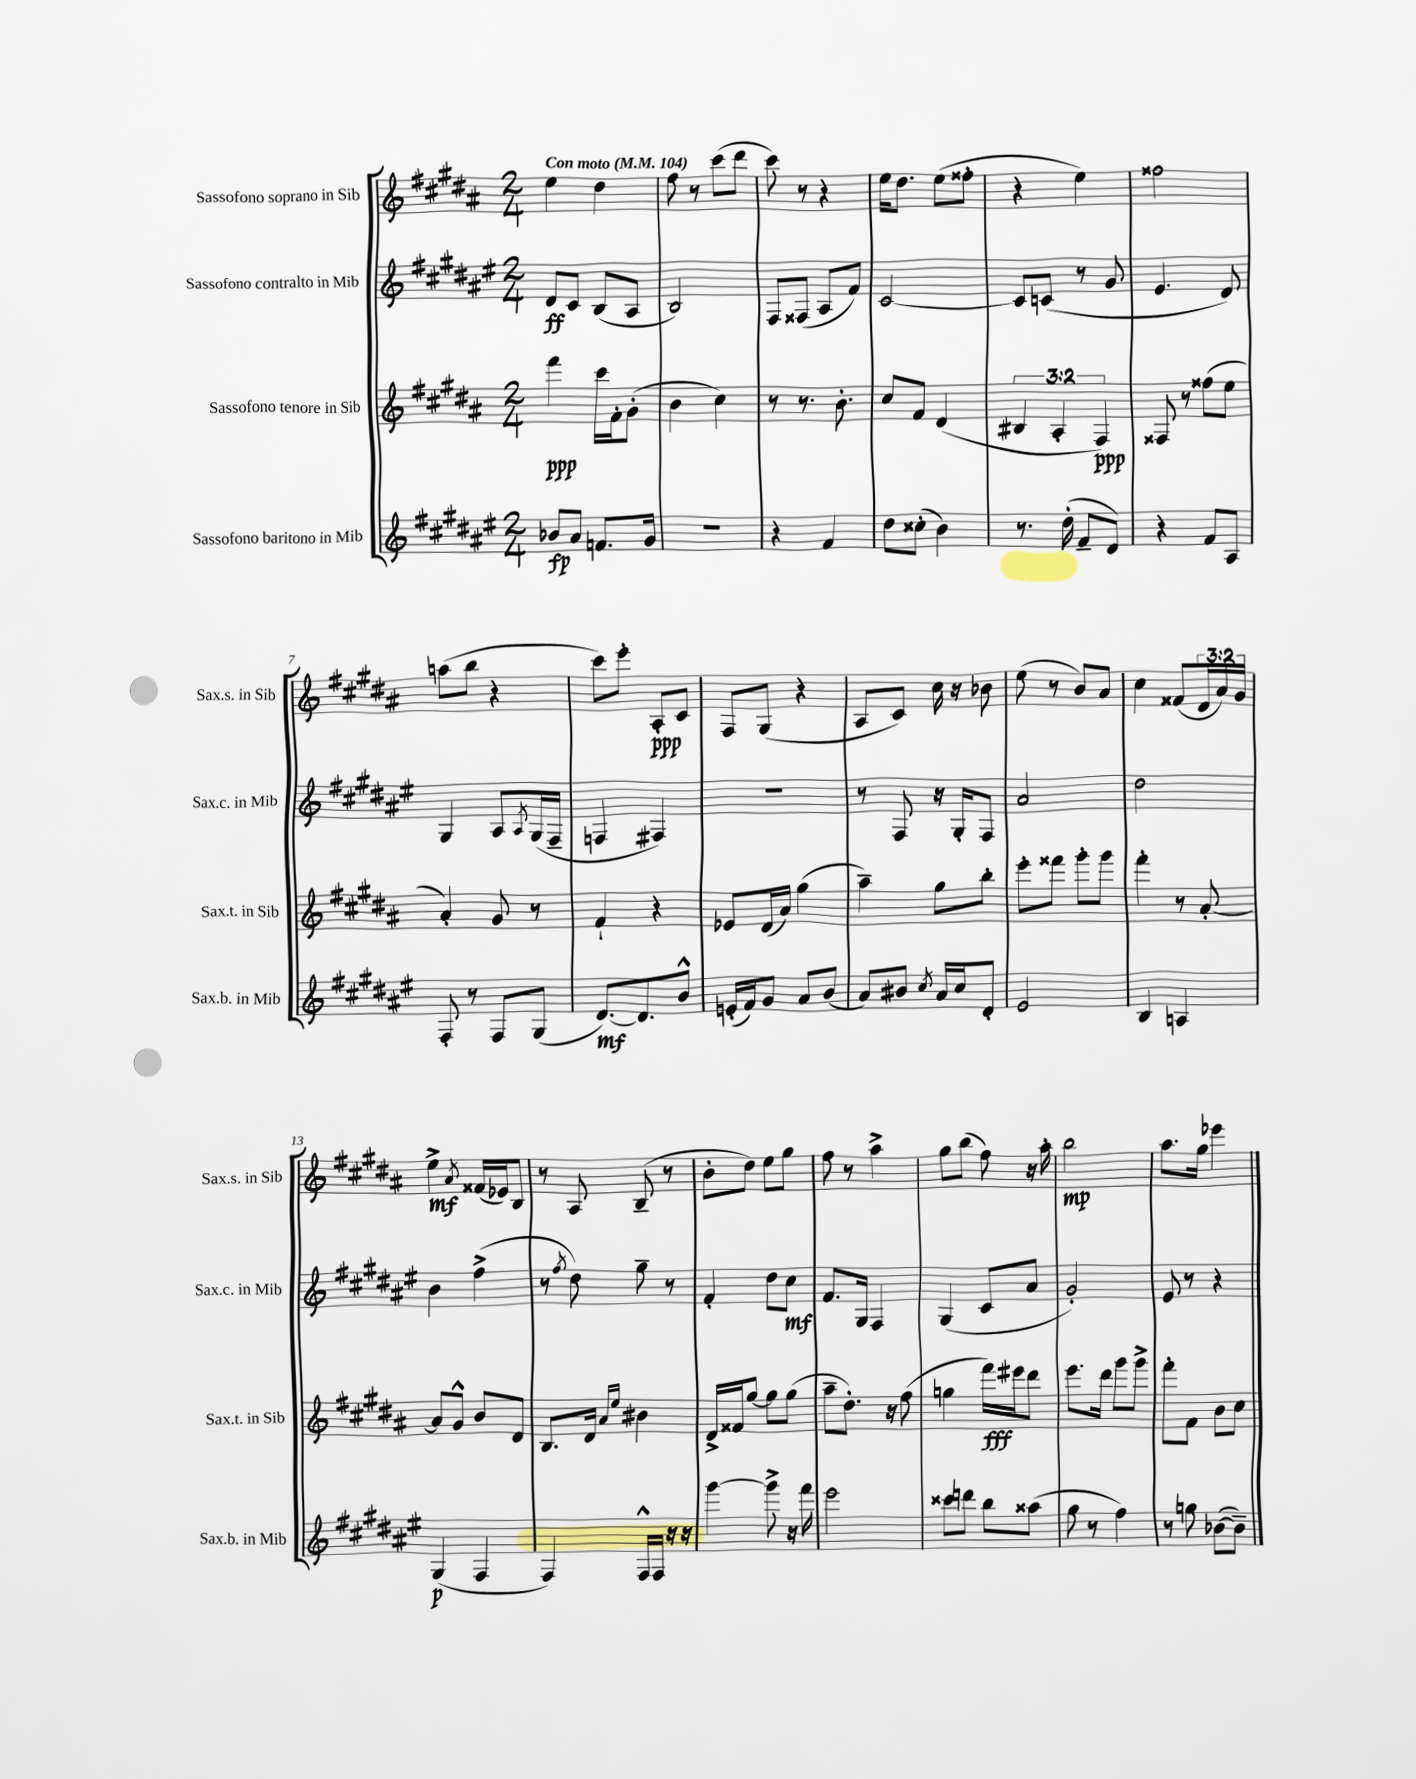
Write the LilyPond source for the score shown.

<<
\new StaffGroup <<
\new Staff = "s0" \with { instrumentName = "Sassofono soprano in Sib" shortInstrumentName = "Sax.s. in Sib" } {
    \clef treble \key b \major \numericTimeSignature \time 2/4 \override Staff.TupletNumber.text = #tuplet-number::calc-fraction-text \tempo "Con moto" 4 = 104
    e''4 dis''4 |
    fis''8 r8 cis'''8( dis'''8 |
    cis'''8) r8 r4 |
    e''16 dis''8. e''8( fisis''8-. |
    r4 e''4) |
    fisis''2 |
    a''8( b''8 r4 |
    cis'''8) e'''8-. ais8-.\ppp cis'8 |
    fis8 gis8( r4 |
    ais8 cis'8) cis''16 r16 bes'8 |
    e''8( r8 b'8) ais'8 |
    cis''4 fisis'8( \tuplet 3/2 { dis'16 ais'16) gis'16 } |
    e''4->\mf \acciaccatura { ais'8 } fisis'16( ees'16) b8 |
    r8 ais8 b8--( r8 |
    b'8-. dis''8) e''8 gis''8 |
    fis''8 r8 ais''4-> |
    gis''8 b''8( fis''8) r16 ais''16-. |
    b''2\mp |
    ais''8. gis''16 ees'''4 \bar "|." |
}
\new Staff = "s1" \with { instrumentName = "Sassofono contralto in Mib" shortInstrumentName = "Sax.c. in Mib" } {
    \clef treble \key fis \major \numericTimeSignature \time 2/4
    dis'8\ff cis'8 b8( ais8 |
    b2) |
    fis8 fisis8( ais8 fis'8) |
    cis'2~ |
    cis'8 c'8( r8 gis'8 |
    eis'4. dis'8) |
    gis4 ais8 \acciaccatura { ais8 } gis16( fis16-- |
    f4 fis4) |
    r2 |
    r8 fis8 r16 gis16-. fis8 |
    ais'2 |
    dis''2 |
    b'4 fis''4->( |
    r8 \acciaccatura { fis''8 } dis''8) gis''8-- r8 |
    fis'4-. dis''8 cis''8\mf |
    fis'8. gis16 fis4 |
    gis4( cis'8 ais'8 |
    gis'2-.) |
    eis'8 r8 r4 \bar "|." |
}
\new Staff = "s2" \with { instrumentName = "Sassofono tenore in Sib" shortInstrumentName = "Sax.t. in Sib" } {
    \clef treble \key b \major \numericTimeSignature \time 2/4 \override Staff.TupletNumber.text = #tuplet-number::calc-fraction-text
    fis'''4\ppp cis'''16 fis'16-. gis'8-.( |
    b'4 cis''4) |
    r8 r8. b'8.-. |
    cis''8 fis'8 dis'4( |
    \tuplet 3/2 { bis4 ais4-. fis4\ppp) } |
    fisis8 r8 fisis''8( e''8 |
    ais'4-.) gis'8 r8 |
    fis'4-! r4 |
    ees'8 dis'16( ais'16) gis''4( |
    ais''4--) gis''8 b''8-. |
    e'''8-. fisis'''8 gis'''8-. gis'''8 |
    fis'''4-. r8 ais'8~-. |
    ais'8 gis'8-^ b'8 dis'8 |
    b8. dis'16 \grace { ais'16 e''16 } bis'4 |
    dis'16-> fisis'16 gis''8~ gis''8 gis''8( |
    ais''8-- dis''8.-.) r16 fis''8( |
    g''4 fis'''16\fff) eis'''16 dis'''8 |
    e'''8. dis'''16 gis'''8 gis'''8-> |
    fis'''8-. fis'8 b'8 cis''8 \bar "|." |
}
\new Staff = "s3" \with { instrumentName = "Sassofono baritono in Mib" shortInstrumentName = "Sax.b. in Mib" } {
    \clef treble \key fis \major \numericTimeSignature \time 2/4
    bes'8\fp ais'8 f'8. gis'16 |
    R2 |
    r4 fis'4 |
    dis''8 cisis''8-.( b'4) |
    r8. dis''16-.( fis'8-- dis'8) |
    r4 fis'8 ais8 |
    fis8-. r8 fis8 gis8( |
    dis'8.~\mf) dis'8. b'8-^ |
    e'16-.( fis'16) gis'8 ais'8 b'8( |
    ais'8) bis'8 \acciaccatura { cis''8 } ais'16 cis''16 dis'8-. |
    eis'2 |
    b4 a4 |
    gis4\p( fis4 |
    fis4) fis16-^ fis16 r16 r16 |
    gis'''4~ gis'''8-> r16 fis'''16 |
    eis'''2 |
    cisis'''8 d'''8 b''8 aisis''8( |
    gis''8 r8 fis''4) |
    r8 g''8 bes'8~( bes'8--) \bar "|." |
}
>>
>>
